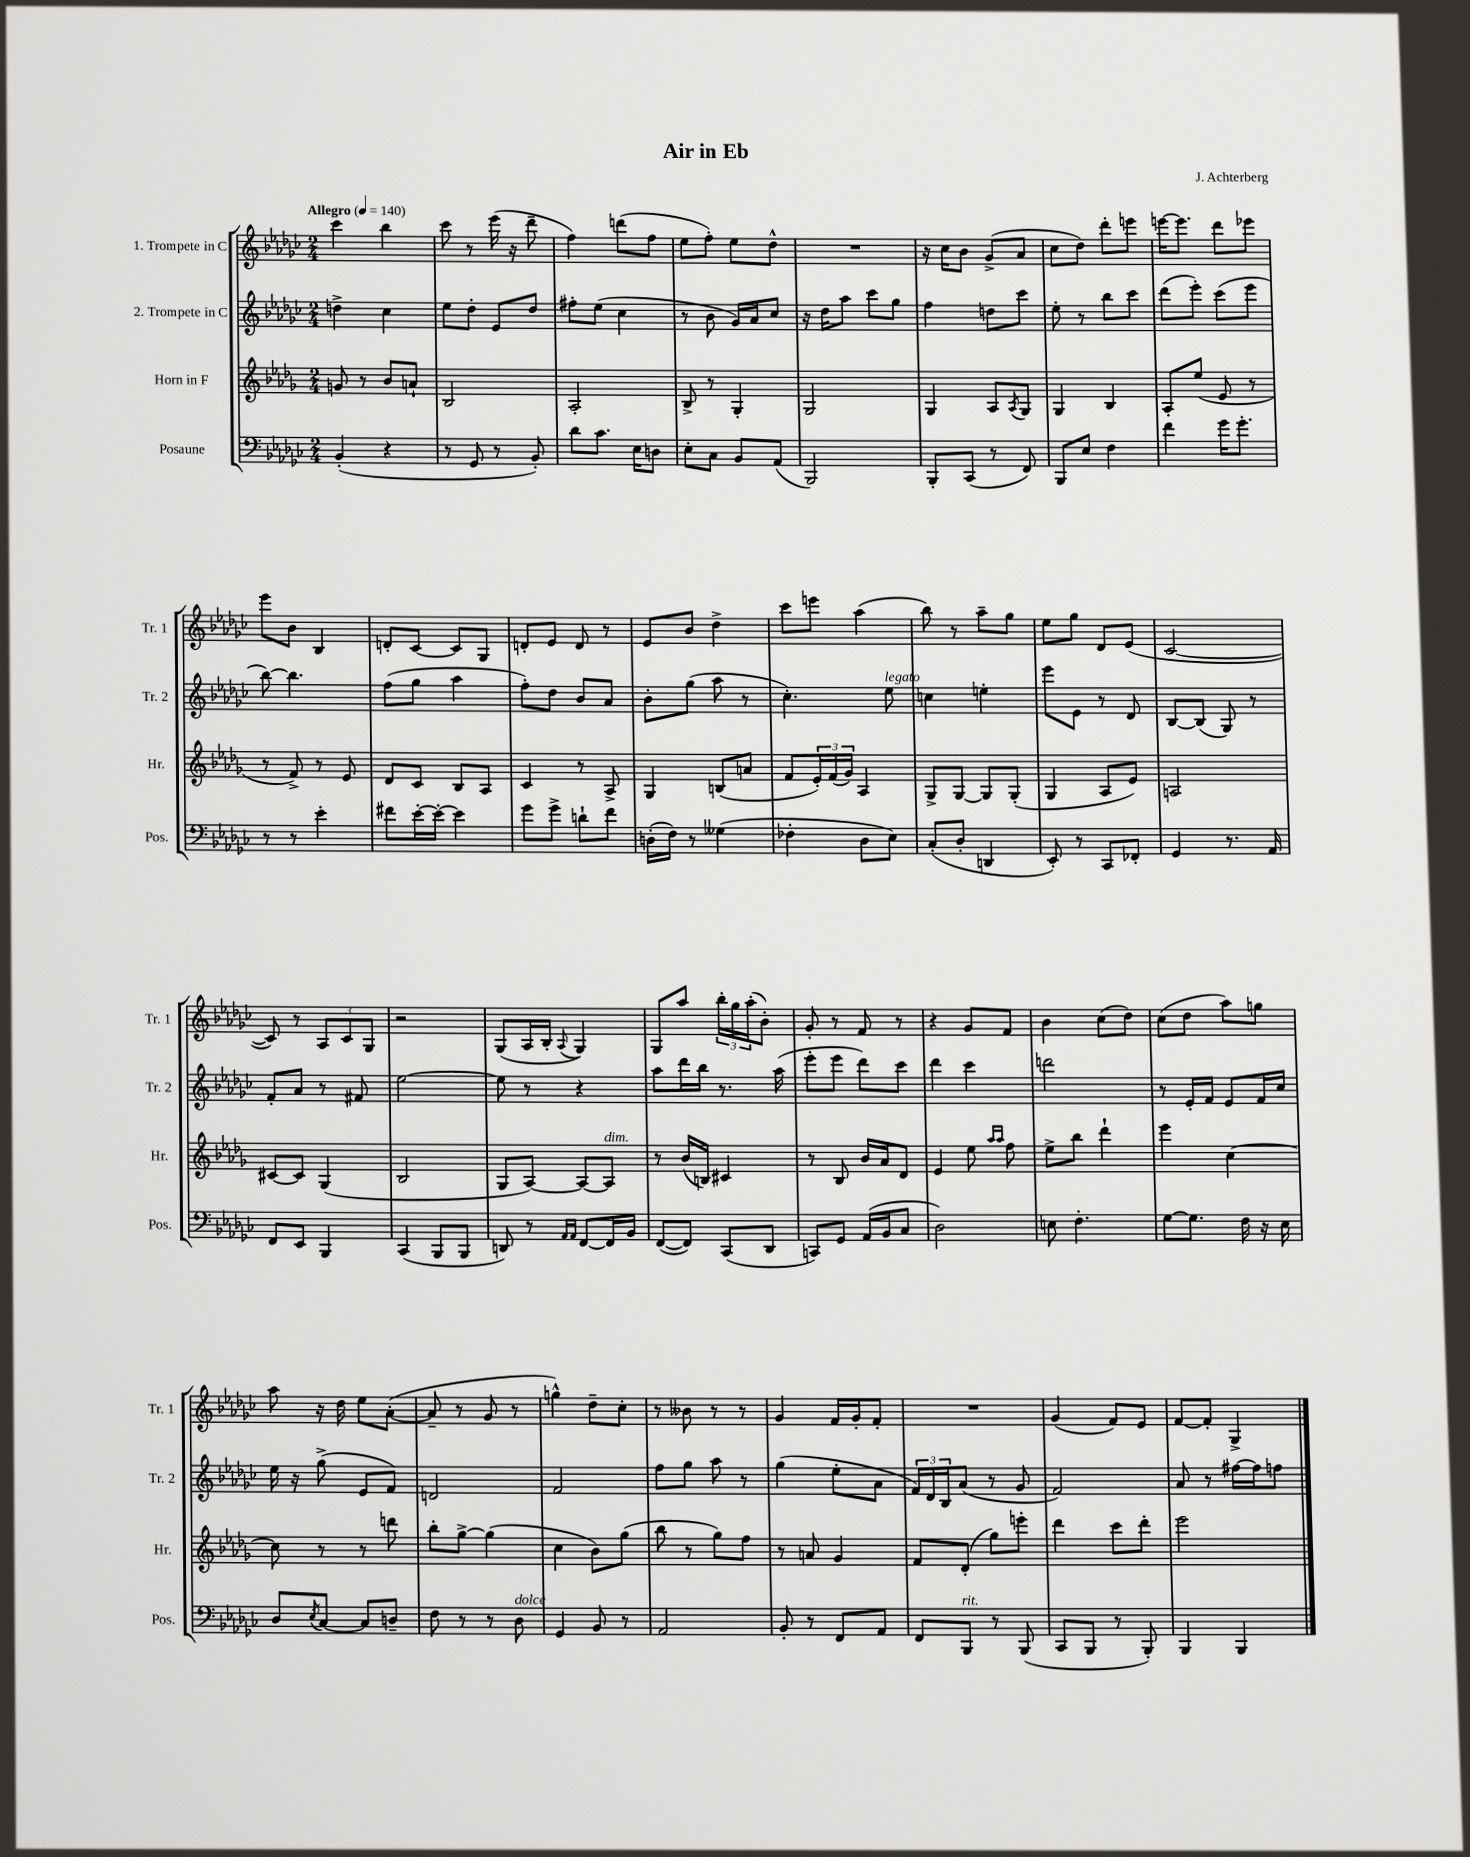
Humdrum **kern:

**kern	**kern	**kern	**kern
*staff4	*staff3	*staff2	*staff1
*clefF4	*clefG2	*clefG2	*clefG2
*k[b-e-a-d-g-c-]	*k[b-e-a-d-g-]	*k[b-e-a-d-g-c-]	*k[b-e-a-d-g-c-]
*M2/4	*M2/4	*M2/4	*M2/4
*MM140	*MM140	*MM140	*MM140
(4BB-'	8g	4dd^	4ccc-
.	8r	.	.
4r	8b-	4cc-	4bb-
.	8a`	.	.
=	=	=	=
8r	2B-	8ee-	8ccc-
8GG-	.	8dd-'	8r
8r	.	8e-	(16eee-
.	.	.	16r
8BB-')	.	8dd-	8ddd-~
=	=	=	=
8d-	2A-'	8ff#'	4ff)
8.c-	.	(8ee-	.
.	.	4cc-	(8ddd
16E-	.	.	.
8D	.	.	8ff
=	=	=	=
8E-'	8B-^	8r	8ee-
8C-	8r	8b-	8ff')
8BB-	4G-'	16g-)	8ee-
.	.	16a-	.
(8AA-	.	8cc-	8dd-^^
=	=	=	=
2BBB-)	2G-	16r	2r
.	.	16dd-	.
.	.	8aa-	.
.	.	8ccc-	.
.	.	8gg-	.
=	=	=	=
8BBB-'	4G-	4ff	16r
.	.	.	16cc-
(8CC-	.	.	8b-
8r	8A-	8dd	(8g-^
.	8qA-	.	.
8FF)	8G-	8ccc-	8a-
=	=	=	=
8BBB-	4G-	8ee-'	8cc-
8E-	.	8r	8dd-)
4F	4B-	8bb-	8ddd-'
.	.	8ccc-	8eee
=	=	=	=
4f	8A-'	(8ddd-	[16eee
.	.	.	8.eee]
.	(8ee-	8eee-')	.
16g-	8e-	(8ccc-	8ddd-
8.g-'	.	.	.
.	8r	8eee-	8eee-
=	=	=	=
8r	8r	[8bb-)	8eee-
8r	8f^)	4.bb-]	8b-
4e-'	8r	.	4B-
.	8e-	.	.
=	=	=	=
8f#	8d-	(8ff	8d'
[16e-'	8c	8gg-	[8c-
16e-'_	.	.	.
4e-]	8B-	4aa-	8c-]
.	8A-	.	8G-
=	=	=	=
8g-	4c	8ff')	8d'
8g-^	.	8dd-	8e-
8d`	8r	8b-	8d
8f	8A-^	8a-	8r
=	=	=	=
(16D'	4G-	8b-'	8e-
16F)	.	.	.
8r	.	(8gg-	8b-
(4G--	(8B	8aa-	4dd-^
.	8a	8r	.
=	=	=	=
4F-'	8f	4.cc-')	8ccc-
.	24e-')	.	8eee
.	(24f	.	.
.	24g-)	.	.
8D-	4A-	.	(4aa-
8E-)	.	8ee-	.
=	=	=	=
(8C-'	8G-^	4cc	8bb-)
8D-'	[8G-	.	8r
4DD	8G-]	4ee'	8aa-~
.	(8G-'	.	8gg-
=	=	=	=
8EE-')	4G-	8eee-	8ee-
8r	.	8e-	8gg-
8CC-	8A-	8r	8d-
8FF-'	8e-)	8d-	(8e-
=	=	=	=
4GG-	2A	[8B-	[2c-
.	.	(8B-]	.
8.r	.	8G-)	.
.	.	8r	.
16AA-	.	.	.
=	=	=	=
8FF	[8c#	8f'	8c-])
8EE-	8c#]	8a-	8r
4BBB-	(4G-	8r	12A-
.	.	.	12c-
.	.	8f#	.
.	.	.	12G-
=	=	=	=
(4CC-	2B-	[2ee-	2r
8BBB-	.	.	.
8BBB-	.	.	.
=	=	=	=
8DD)	8G-	8ee-]	(8G-
8r	[8A-)	8r	16A-
.	.	.	16B-'
16qqAA-	.	.	.
16qqAA-	.	.	8qqA-
[8FF	8A-_	4r	4G-)
16FF]	8A-]	.	.
16BB-	.	.	.
=	=	=	=
([8FF	8r	8aa-	8G-
8FF])	(16b-	16ddd-	8aa-
.	16B)	16bb-	.
(8CC-	4c#	8.r	24bb-'
.	.	.	24gg-
.	.	.	(24aa-'
8DD-	.	.	8b-')
.	.	(16aa-	.
=	=	=	=
8CC)	8r	8eee-'	8g-'
8GG-	8B-	8eee-	8r
(16AA-	16b-	8ddd-)	8f
16BB-	16a-	.	.
8C-	8d-	8ccc-	8r
=	=	=	=
2D-)	4e-	4ddd-	4r
.	8ee-	4ccc-	8g-
.	16qqaa-	.	.
.	16qqaa-	.	.
.	8ff	.	8f
=	=	=	=
8E	8ee-^	2ddd	4b-
4.F'	8bb-	.	.
.	4ddd-`	.	(8cc-
.	.	.	8dd-)
=	=	=	=
[8G-	4eee-	8r	(8cc-
8.G-]	.	16e-'	8dd-
.	.	16f	.
.	[4cc	8e-	8aa-)
16F	.	.	.
16r	.	16f	8gg
16E-	.	16cc-	.
=	=	=	=
8D-	8cc]	16ee-	8aa-
.	.	16r	.
8qE-	.	.	.
[8C-	8r	(8gg-^	16r
.	.	.	16dd-
8C-]	8r	8e-	8ee-
8D~	8ddd	8f)	([8a-'
=	=	=	=
8F	8bb-'	2d	8a-~]
8r	[8gg-^	.	8r
8r	(4gg-]	.	8g-
8D-	.	.	8r
=	=	=	=
4GG-	4cc	2f	4gg^^)
8BB-	8b-)	.	8dd-~
8r	(8gg-	.	8cc-'
=	=	=	=
2AA-	8bb-	8ff	8r
.	8r	8gg-	8b--
.	8gg-)	8aa-	8r
.	8ff	8r	8r
=	=	=	=
8BB-'	8r	(4gg-	4g-
8r	8a	.	.
8FF	4g-	8ee-'	16f
.	.	.	16g-'
8AA-	.	8a-	8f'
=	=	=	=
8FF	8f	24f)	2r
.	.	24d-	.
.	.	24B-	.
8BBB-	(8d-'	(8a-	.
8r	8gg-)	8r	.
(8BBB-	8eee'	8g-	.
=	=	=	=
8CC-	4ddd-	2f)	(4g-
8BBB-	.	.	.
8r	8ccc	.	8f)
8BBB-')	8ddd-'	.	8e-
=	=	=	=
4BBB-	2eee-	8a-	[8f
.	.	8r	8f']
4BBB-	.	[16ff#	4G-^
.	.	16ff#]	.
.	.	8ff	.
==	==	==	==
*-	*-	*-	*-
